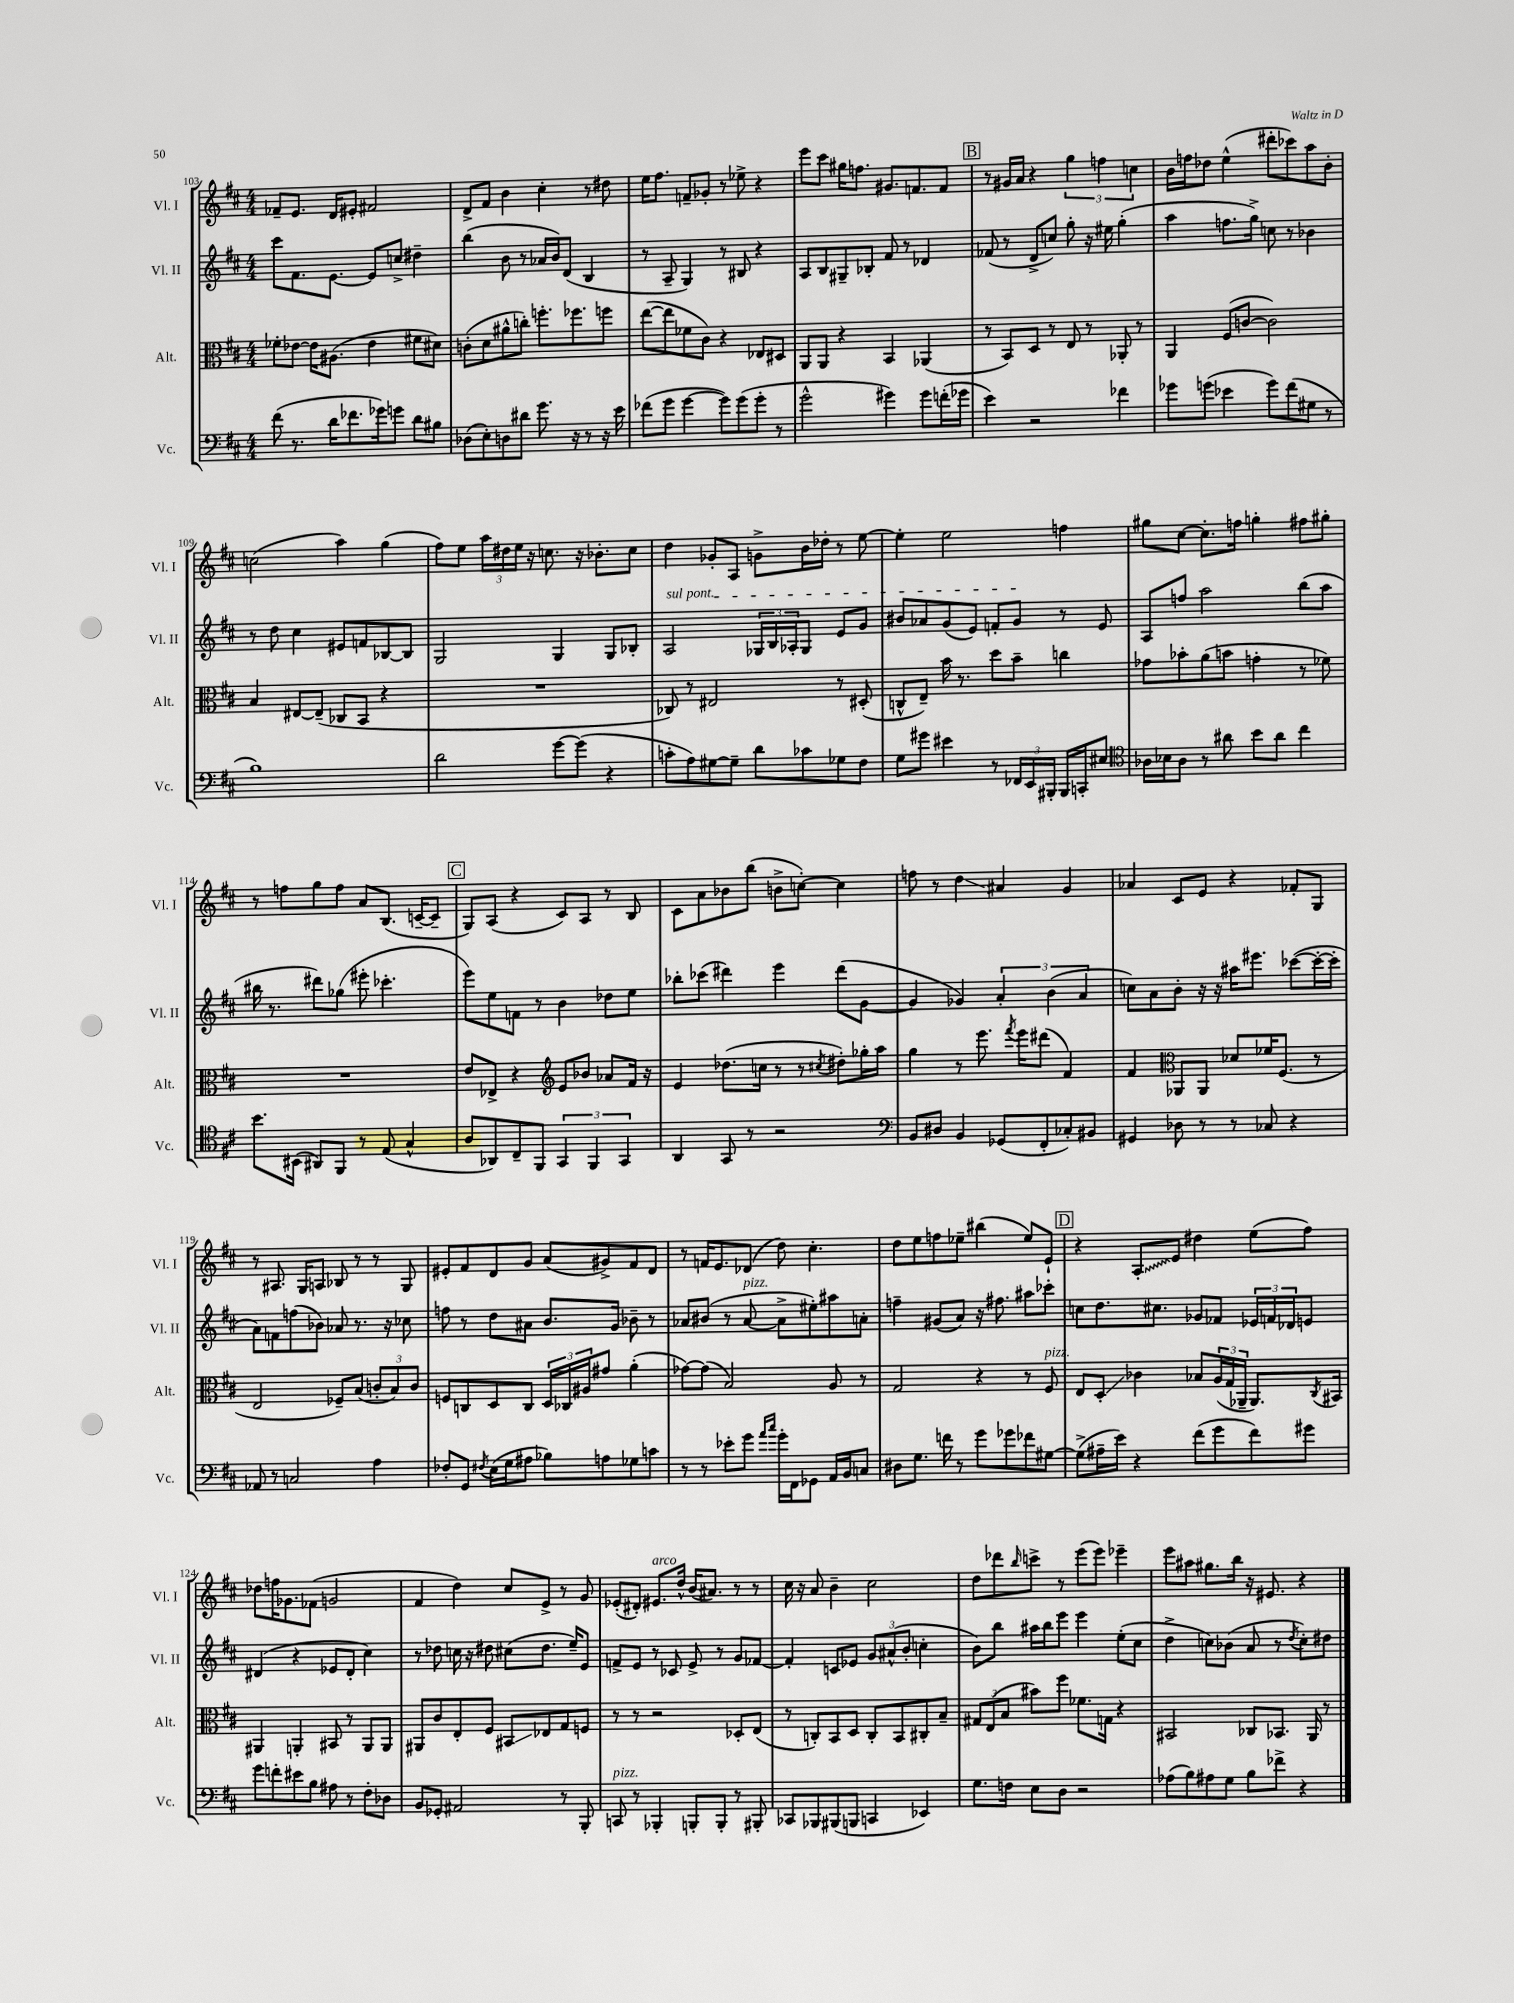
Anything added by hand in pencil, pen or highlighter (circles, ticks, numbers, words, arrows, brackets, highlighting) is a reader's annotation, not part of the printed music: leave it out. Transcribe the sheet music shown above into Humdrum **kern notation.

**kern	**kern	**kern	**kern
*staff4	*staff3	*staff2	*staff1
*clefF4	*clefC3	*clefG2	*clefG2
*k[f#c#]	*k[f#c#]	*k[f#c#]	*k[f#c#]
*M4/4	*M4/4	*M4/4	*M4/4
(8f#	8f-'	8ccc#	8f-~
8.r	[8e-	8.f#	8.e
.	16e-]	.	.
16d	(8.A#	[8.e	16d
8.f-	.	.	8e#'
.	4e-	8e]	2f#
16g-)	.	.	.
8g	.	8cc^	.
8d	8f#	4dd#~	.
8B#	8d#)	.	.
=	=	=	=
(8D-	(8c'	(4bb	8d^
8E')	8d	.	8f#
8D	8a#^^	8b	4b
8d#	8cc')	8r	.
8.g	8.ff'	16a-	4cc#'
.	.	16b)	.
.	.	(8d	.
16r	8.ff-	.	.
8r	.	4B	8r
16r	8ff	.	8dd#
16e	.	.	.
=	=	=	=
(8f-	([8ee	8r	16ee
.	.	.	8.ff#
8g	8ee]	8A~	.
[4g	8f-	4G)	8f~
.	8c#)	.	8g-'
8g])	4r	8r	8r
(8g	.	8B#	8ee-^
8g'	8E-	4r	4r
8r	8D#	.	.
=	=	=	=
2g^^	8AA	8A	8eee
.	8AA	8B	8ccc#
.	4r	8G#~	16gg#
.	.	.	8.ff
.	.	8B-'	.
4g#)	4BB	8f#	8.g#
.	.	8r	.
.	.	.	8.f
8g#	(4AA-	4d-	.
(16f'	.	.	8f
16g-	.	.	.
=	=	=	=
4e)	8r	(8f-	8r
.	8BB)	8r	16g#
.	.	.	16a
2r	8D	8d^	4r
.	8r	8cc)	.
.	8E	8gg'	6gg
.	8r	16r	.
.	.	.	6ff
.	.	16ee#	.
4f-	8AA-'	(4gg'	.
.	.	.	6cc
.	8r	.	.
=	=	=	=
8g-	4AA	4aa	16b
.	.	.	16ff
(8g	.	.	8dd-
4e-	(8F#	8.ff	(4ee^^
.	[8c	.	.
.	.	16gg^)	.
8g)	2c])	8cc	8ddd#'
(8f#	.	8r	8ccc-)
8G#	.	4b-	8aa
8r	.	.	8b'
=	=	=	=
1B)	4B	8r	(2cc
.	.	8dd	.
.	[8E#	4cc#	.
.	(8E#~]	.	.
.	8C-	8e#	4aa)
.	8BB	8f	.
.	4r	[8B-	(4gg
.	.	8B-]	.
=	=	=	=
2d	1r	2G	8ff#)
.	.	.	8ee
.	.	.	24aa
.	.	.	24dd#
.	.	.	24ee
.	.	.	16r
.	.	.	8.cc
[8g	.	4G	.
(8g]	.	.	16r
.	.	.	8.b-'
4r	.	8G	.
.	.	8B-'	8cc
=	=	=	=
8c'	8C-)	2A	4dd
8A)	8r	.	.
[8G#	2E#	.	8g-'
8G#~]	.	.	8A
8d	.	24G-	8g^
.	.	24B	.
.	.	24A-'	.
8c-	.	8G-	16b
.	.	.	16dd-'
8G-	8r	8e	8r
8F#	(8D#'	8g	[8ee
=	=	=	=
8G	8C^^	8b#	4ee']
8g#	8E~)	8a-	.
4e#	16b	(8g	2ee
.	8.r	.	.
.	.	8e)	.
8r	8dd	8f'	.
24FF-	8b~	8g	.
24EE	.	.	.
24BBB#'	.	.	.
16BBB#	4cc	8r	4ff
16CC'	.	.	.
8E#	.	8e	.
=	=	=	=
*clefC4	*	*	*
16A-	8g-	8A	8gg#
16B-	.	.	.
8A-	8b-'	8ff	[8cc#
8r	(8a	2aa	8.cc#']
8a#	8b	.	.
.	.	.	16ff
8b	4g'	.	4gg'
8a#	.	.	.
4cc#	8r	(8bb	8ff#
.	8f-)	8aa	8gg#'
=	=	=	=
8.b	1r	16bb#	8r
.	.	8.r	.
.	.	.	8ff
(16BB#	.	.	.
8AA#)	.	8ddd#)	8gg
8FF#	.	(8gg-	8ff
8r	.	8eee#'	8a
(8E	.	4.ccc-'	(8.B
4G^^	.	.	.
.	.	.	[16c~
.	.	.	8c~]
=	=	=	=
8A	8e	8eee)	8G)
8AA-)	8E-^	8ee	(8A
8C#~	4r	8f	4r
8FF#	.	8r	.
*	*clefG2	*	*
6GG	8e	4b	8c#)
.	8b-	.	8A
6FF#	.	.	.
.	8a-	8dd-	8r
6GG	.	.	.
.	16f#	8ee	8B
.	16r	.	.
=	=	=	=
4AA	4e	8bb-'	8c#
.	.	(8ccc-	8a
8GG	(8.dd-	4ddd#)	8b-
8r	.	.	(8bb
.	16cc	.	.
2r	8r	4eee	8b^
.	8r	.	[8cc')
.	8qcc#	.	.
.	8dd#')	(8ddd#	4cc]
.	16gg-'	[8g	.
.	16aa	.	.
=	=	=	=
*clefF4	*	*	*
8BB	4gg	4g]	8ff
8D#	.	.	8r
4BB	8r	4g-)	4dd
.	8.eee	.	.
(8GG-	.	6a'	4a#
.	8qfff#	.	.
.	16eee	.	.
8FF#'	(8ddd#	.	.
.	.	(6b	.
8C-')	4f#)	.	4g
.	.	6a	.
8BB#	.	.	.
=	=	=	=
4GG#	4f#	8cc)	4a-
.	.	8a	.
*	*clefC3	*	*
8D-	8AA-	8b'	8c#
8r	8AA-	16r	8e
.	.	16r	.
8r	8d-	16aa#	4r
.	.	8.eee#	.
8C-	16f-	.	.
.	(8.F#	.	.
4r	.	([8ccc-	8f-'
.	8r	16ccc-'_	8G
.	.	16ccc-']	.
=	=	=	=
8AA-	2E	8a)	8r
8r	.	8f	8.A#
2C	.	(8ff	.
.	.	.	16G
.	.	8b-)	8A
.	8F-~)	8a-	8B-
.	(8B	8.r	8r
4A	12c'	.	8r
.	.	16r	.
.	12B)	.	.
.	.	8cc-	8G
.	12c	.	.
=	=	=	=
8F-'	8F	8ff	8e#'
8GG	8C	8r	8f#
8qF#	.	.	.
(16E	8D	8dd	8d
16G	.	.	.
8A#	8C	8a#	8g
8B-)	24D	8.b	(8a
.	24C-	.	.
.	24A#	.	.
8A	8g#	.	8g#^)
.	.	16g	.
8G-	(4a'	8b-~	8f#
8c	.	8r	8d
=	=	=	=
8r	[8g-)	8a-	8r
8r	(8g-]	(8b#	16f
.	.	.	8.e
8e-'	2B)	8r	.
8g	.	[8a-	(8d-
16qqa	.	.	.
16qqcc#	.	.	.
16g'	.	8a-^]	8dd)
16FF#	.	.	.
8GG-	.	8ee#')	4.cc#'
16AA	8A	8aa#	.
16BB	.	.	.
8C	8r	8a'	.
=	=	=	=
8D#	2G	4ff~	8dd
8.G	.	.	8ee
.	.	(8g#	8ff
16f	.	.	.
8r	.	8a)	8ee-~
8g	4r	16r	(4bb#
.	.	8.ff#	.
8g-	.	.	.
8f-	8r	8aa#	8ee-)
[8G#	8F#	8ccc-'	8e`
=	=	=	=
(8G#^]	8E	8cc	4r
16A#~	8D'	8.dd	.
16e)	.	.	.
4r	4c-	.	8A'
.	.	8.cc#	.
.	.	.	8e
(8f#	8B-	8g-	4dd#
8g	(24A	8f-	.
.	24G	.	.
.	24AA-~	.	.
8f#)	8.AA-)	24e-	(8ee
.	.	24f	.
.	.	24d-	.
8g#	.	8e	8ff#)
.	8qC#	.	.
.	16BB#	.	.
=	=	=	=
8g	4AA#	(4d#	8dd-
8f'	.	.	16ff
.	.	.	8.g-
8e#	4AA'	4r	.
8B	.	.	(8f-
8A#	8BB#	8e-	2g
8r	8r	8d#'	.
8F#'	8AA	4cc#)	.
8D-	8AA	.	.
=	=	=	=
8BB	8AA#	8r	4f#
8GG-'	8c#	8dd-	.
2AA#	8E'	16cc	4dd)
.	.	16r	.
.	8F#	8dd#	.
.	8BB#	(8cc#	8cc#
.	8E-	8.dd#	8e^
8r	8G	.	8r
.	.	16ee~)	.
8BBB'	8F	8e	8g
=	=	=	=
8CC	8r	8f^	(8e-'
8r	8r	8e	8d#')
4BBB-'	2r	8r	8.e#
.	.	8c-	.
.	.	.	16dd^^
8BBB'	.	8e^	(16b
.	.	.	8.a#)
8BBB'	.	8r	.
8r	8D-'	8g	8r
8BBB#'	(8E	[8f-	8r
=	=	=	=
8CC-	8r	4f-']	16cc#
.	.	.	16r
8BBB-	8C')	.	8a
(8BBB#	8BB	8c	4b~
8BBB	8D	8e-	.
4CC	8C'	12g	2cc#
.	.	(12a#^^	.
.	8BB	.	.
.	.	12b'	.
4EE-)	8C#'	4cc'	.
.	8B~	.	.
=	=	=	=
8.G	12G#	8b)	8dd
.	(12E	.	.
.	.	8bb	8ddd-
.	12B	.	.
16F	.	.	.
.	.	.	16qqbb
8E	8b#)	16aa#	8ccc^
.	.	16bb	.
8D	8ff#	8eee	8r
2r	8.f-	4eee	(8eee
.	.	.	8eee)
.	16G	.	.
.	4r	(8ee'	4eee-~
.	.	8cc#	.
=	=	=	=
(8A-	2BB#	4dd^	8eee
8B)	.	.	8aa#
8A#	.	8cc)	8.gg#
8G	.	(8b-	.
.	.	.	16bb
8B	8C-	8a	16r
.	.	.	8.e#
8f-^	8.BB-	8r	.
.	.	8qdd	.
4r	.	8cc')	4r
.	16AA	.	.
.	8r	8dd#	.
==	==	==	==
*-	*-	*-	*-
